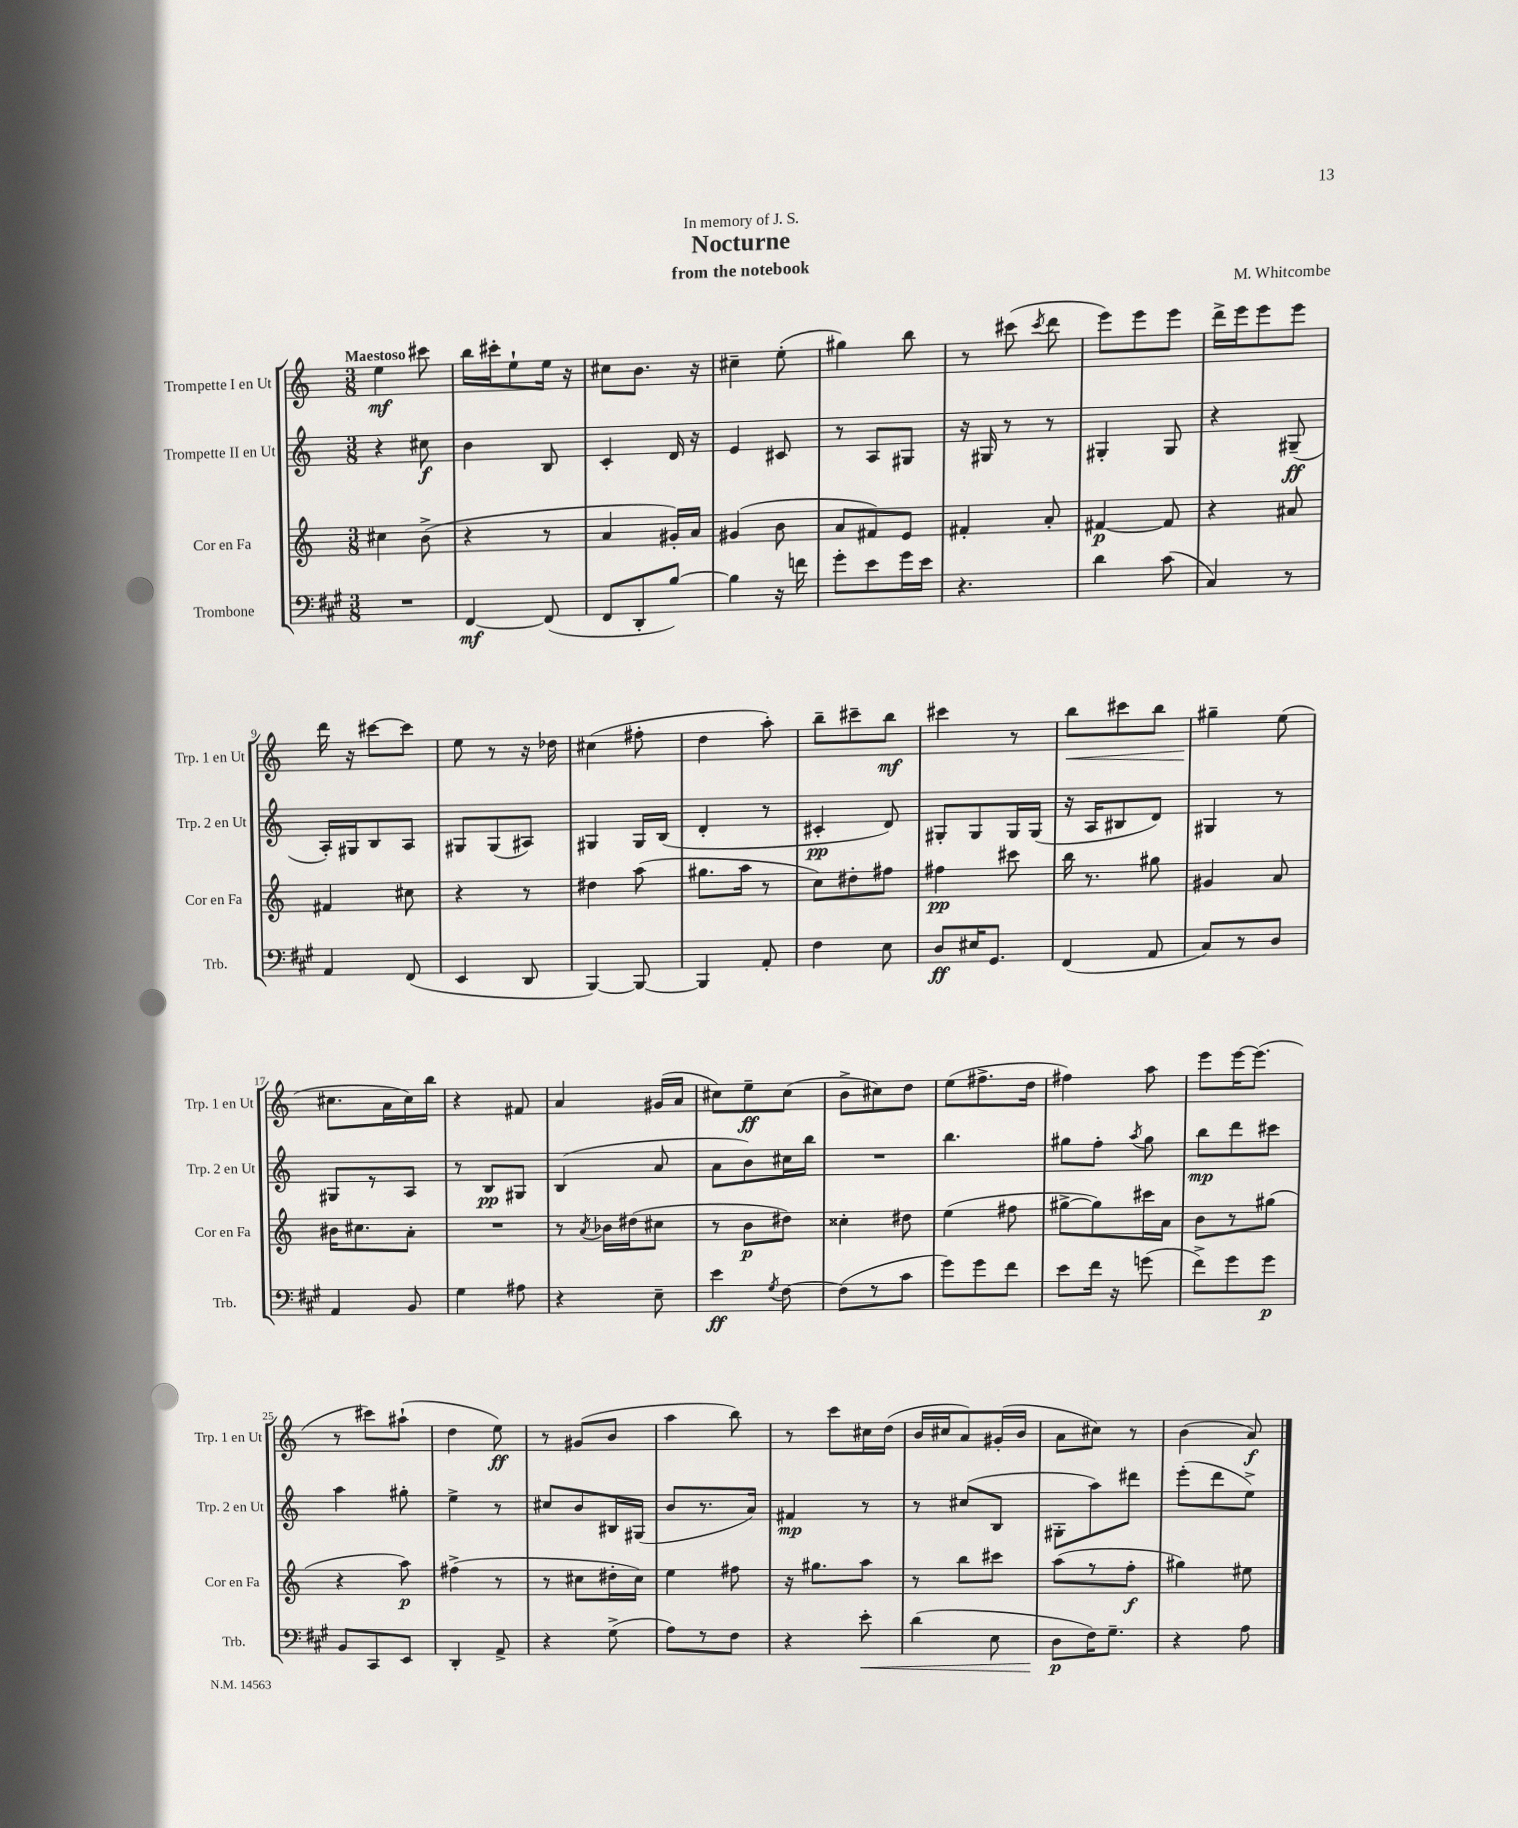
\header { title = "Nocturne" composer = "M. Whitcombe" subtitle = "from the notebook" dedication = "In memory of J. S." }
<<
\new StaffGroup <<
\new Staff = "s0" \with { instrumentName = "Trompette I en Ut" shortInstrumentName = "Trp. 1 en Ut" } {
    \clef treble \key c \major \numericTimeSignature \time 3/8 \tempo "Maestoso"
    \autoBeamOff e''4\mf cis'''8 |
    b''16[ cis'''16-. e''8-! e''16] r16 |
    cis''8[ b'8.] r16 |
    cis''4-- e''8-.( |
    gis''4) b''8 |
    r8 cis'''8( \acciaccatura { cis'''8 } d'''8 |
    e'''8[) e'''8 e'''8] |
    d'''16[-> e'''16 e'''8 e'''8] |
    d'''16 r16 cis'''8[~ cis'''8] |
    e''8 r8 r16 des''16 |
    cis''4( fis''8-. |
    d''4 a''8-.) |
    b''8[-- cis'''8-- b''8]\mf |
    cis'''4 r8 |
    b''8[\< cis'''8 b''8] |
    gis''4--\! e''8( |
    cis''8.[ a'16 cis''16) b''16] |
    r4 fis'8 |
    a'4 gis'16[( a'16] |
    cis''8[) e''8--\ff cis''8]( |
    b'8[-> cis''8) d''8] |
    e''8[( fis''8.-> d''16] |
    fis''4) a''8 |
    e'''8[ e'''16~ e'''8.]( |
    r8 cis'''8[) ais''8]-!( |
    d''4 e''8\ff) |
    r8 gis'8[( b'8] |
    a''4 b''8) |
    r8 c'''8[ cis''16 d''16]( |
    b'16[ cis''16 a'8) gis'16-.( b'16] |
    a'8[ cis''8]) r8 |
    b'4( a'8\f) \bar "|." |
}
\new Staff = "s1" \with { instrumentName = "Trompette II en Ut" shortInstrumentName = "Trp. 2 en Ut" } {
    \clef treble \key c \major \numericTimeSignature \time 3/8
    \autoBeamOff r4 cis''8\f |
    b'4 b8 |
    c'4-. d'16 r16 |
    e'4 cis'8 |
    r8 a8[ gis8] |
    r16 gis16 r8 r8 |
    gis4-. gis8 |
    r4 gis8--\ff( |
    a16[-.) gis16 b8 a8] |
    gis8[ gis8( ais8]) |
    gis4 gis16[ b16]( |
    d'4-. r8 |
    cis'4-.\pp d'8) |
    gis8[-. gis8 gis16 gis16]( |
    r16 a16[ bis8 d'8]) |
    gis4 r8 |
    gis8[ r8 a8] |
    r8 b8[\pp gis8] |
    b4( a'8 |
    a'8[ b'8) cis''16 b''16] |
    R4. |
    b''4. |
    gis''8[ f''8]-. \acciaccatura { a''8 } gis''8 |
    b''8[\mp d'''8 cis'''8] |
    a''4 gis''8-. |
    e''4-> r8 |
    cis''8[ b'8 bis16 gis16]( |
    b'8[ r8. a'16]) |
    fis'4\mp r8 |
    r8 cis''8[( b8] |
    gis8[-. a''8) dis'''8] |
    e'''8[-.( d'''8 e''8]->) \bar "|." |
}
\new Staff = "s2" \with { instrumentName = "Cor en Fa" shortInstrumentName = "Cor en Fa" } {
    \clef treble \key c \major \numericTimeSignature \time 3/8
    \autoBeamOff cis''4 b'8->( |
    r4 r8 |
    a'4 gis'16[-.) a'16] |
    gis'4( b'8 |
    a'8[ fis'8) e'8] |
    fis'4-. a'8-. |
    fis'4~\p fis'8 |
    r4 ais'8 |
    fis'4 cis''8 |
    r4 r8 |
    dis''4 a''8( |
    gis''8.[ a''16] r8 |
    c''8[) dis''8-. fis''8] |
    fis''4\pp cis'''8 |
    b''16 r8. gis''8 |
    gis'4 a'8 |
    bis'16[ cis''8. a'8]-. |
    R4. |
    r8 \acciaccatura { a'8 } bes'16[ dis''16( cis''8] |
    r8 b'8[\p dis''8]) |
    cisis''4-. dis''8 |
    e''4( fis''8 |
    gis''8[~-> gis''8) cis'''16 a'16] |
    b'8[ r8 gis''8]( |
    r4 a''8\p) |
    fis''4->( r8 |
    r8 cis''8[ dis''16-. cis''16]) |
    e''4 fis''8 |
    r16 gis''8.[ a''8] |
    r8 b''8[ cis'''8] |
    a''8[( r8 f''8]-.\f |
    gis''4) eis''8 \bar "|." |
}
\new Staff = "s3" \with { instrumentName = "Trombone" shortInstrumentName = "Trb." } {
    \clef bass \key a \major \numericTimeSignature \time 3/8
    \autoBeamOff R4. |
    fis,4~\mf fis,8( |
    fis,8[ d,8-. b8]~) |
    b4 r16 f'16 |
    gis'8[-. e'8 gis'16 e'16] |
    r4. |
    d'4 cis'8( |
    cis4) r8 |
    a,4 fis,8( |
    e,4 d,8 |
    b,,4~) b,,8~ |
    b,,4 a,8-. |
    fis4 e8 |
    d8[\ff eis16 gis,8.] |
    fis,4( a,8 |
    cis8[) r8 d8] |
    a,4 b,8 |
    gis4 ais8 |
    r4 e8-- |
    e'4\ff \acciaccatura { gis8 } fis8~ |
    fis8[( r8 cis'8] |
    gis'8[) gis'8 fis'8] |
    e'8[ fis'16] r16 g'8( |
    fis'8[->) gis'8 gis'8]\p |
    b,8[ cis,8 e,8] |
    d,4-. a,8-> |
    r4 gis8->( |
    a8[) r8 fis8] |
    r4 e'8-.\< |
    d'4( e8 |
    d8[\p\! fis16) gis8.]-- |
    r4 a8 \bar "|." |
}
>>
>>
